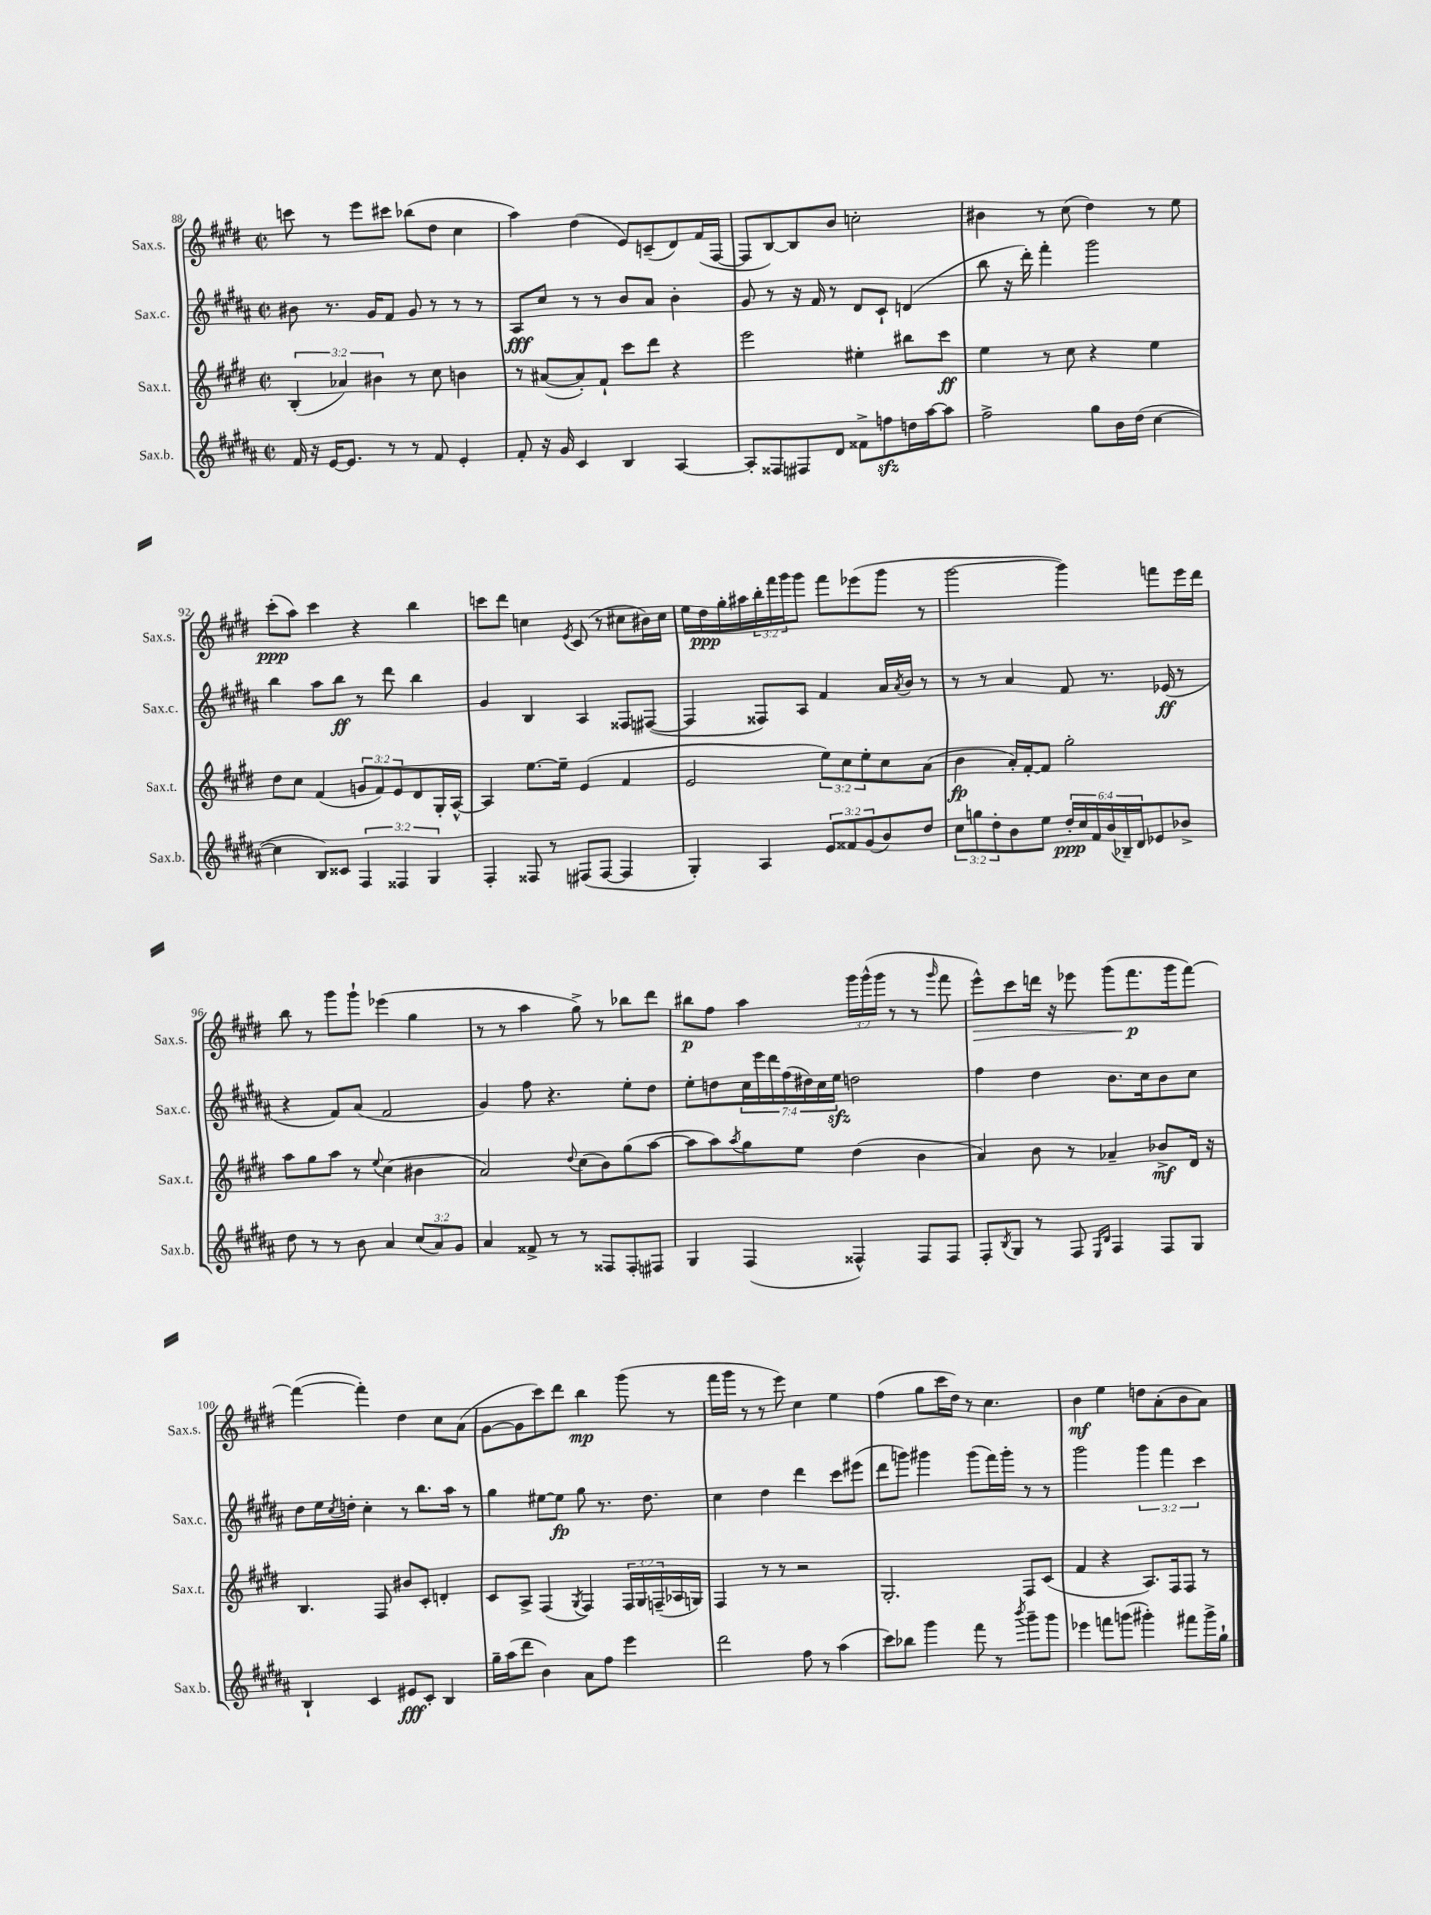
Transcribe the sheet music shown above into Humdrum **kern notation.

**kern	**kern	**kern	**kern
*staff4	*staff3	*staff2	*staff1
*clefG2	*clefG2	*clefG2	*clefG2
*k[f#c#g#d#a#]	*k[f#c#g#d#]	*k[f#c#g#d#a#]	*k[f#c#g#d#]
*M2/2	*M2/2	*M2/2	*M2/2
*met(c|)	*met(c|)	*met(c|)	*met(c|)
16f#/	(6B'/	8b#\	8ccc\
16r	.	.	.
[16e/LK	.	8.r	8r
.	6a-/)	.	.
8.e/]J	.	.	.
.	.	.	8eee\L
.	.	16g#/LK	.
.	6b#\	.	.
8r	.	8f#/J	8ccc#\J
8r	8r	8g#/	(8bb-\L
8f#/	8cc#\	8r	8dd#\J
4e'/	4b\	8r	4cc#\
.	.	8r	.
=	=	=	=
8f#'/	8r	8A#/L	4aa\)
16r	([8a#/L	8cc#/J	.
16g#/	.	.	.
4c#/	8a#'/])	8r	(4dd#\
.	8f#`/J	8r	.
4B/	8ccc#\L	8b/L	8e/L)
.	8ddd#\J	8a#/J	(8c~/
[4A#/	4r	4b'\	8d#/)
.	.	.	(16f#/L
.	.	.	[16F#/JJ
=	=	=	=
8A#'/]L	2eee\	8g#/	8F#/]L
8F##/	.	8r	[8B/)
8F#/	.	16r	8B/]
.	.	16f#/	.
8d#/J	.	8r	8b/J
8f##^\L	4ee#'\	8d#/L	2cc'\
8ff\	.	8c#`/J	.
16dd\L	8bb#\L	(4d/	.
[16aa#\J	.	.	.
8aa#\]J	8ccc#\J	.	.
=	=	=	=
2ff#^\	4ee\	8bb\	4b#\
.	.	16r	.
.	.	16ddd#'\)	.
.	8r	4fff#'\	8r
.	8cc#\	.	(8cc#\
8gg#\L	4r	2ggg#\	4dd#\)
16b\L	.	.	.
(16dd#\JJ	.	.	.
[4cc#\	4ee\	.	8r
.	.	.	8ee\
=	=	=	=
4cc#\]	8dd#\L	4bb\	(8ccc#'\L
.	8cc#\J	.	8aa\J)
8B/L)	(4f#/	8aa#\L	4ccc#\
8c##/J	.	8bb\J	.
6F#/	12g/L	8r	4r
.	12f#/)	.	.
.	.	8ddd#\	.
6F##/	12e/	.	.
.	8d#/	4bb\	4bb\
6G#/	.	.	.
.	16G#'/L	.	.
.	[16A^^/JJ	.	.
=	=	=	=
4F#'/	4A/]	4g#/	8ccc\L
.	.	.	8ddd#\J
8F##/	[8.ee\L	4B/	4cc\
8r	.	.	.
.	16ee~\]Jk	.	.
.	.	.	8qe/
(8F#/L	(4e/	4A#/	(8c#/
[8F#/J	.	.	8r
4F#/]	4f#/	8F##/L	8cc#\L
.	.	([8F#/J	16b#\L)
.	.	.	16cc#\JJ
=	=	=	=
4G#'/)	2e/	4F#/]	16ee\LL
.	.	.	16dd#\
.	.	.	16gg#'\
.	.	.	16aa#\
4A#/	.	8F##/L)	24bb'\
.	.	.	24fff#\
.	.	.	24ggg#\J
.	.	8A#/J	8ggg#\J
12e/L	12ee\L)	4f#/	8fff#\L
12f##/	12cc#\	.	.
.	.	.	(8eee-\
(12g#/	12ee'\	.	.
8b/)	8cc#\	16a#/LL	8ggg#\J
.	.	8qa#/	.
.	.	16b/JJ	.
8dd#/J	(8a\J	8r	8r
=	=	=	=
12cc#\L	4b\	8r	[2ggg#\
12gg\	.	.	.
.	.	8r	.
12dd#'\	.	.	.
8b\	16a'/LL)	4a#/	.
.	[16f#'/J	.	.
8ee\J	8f#/]J	.	.
24dd#'/LL	2gg#'\	8f#/	4ggg#\])
24cc#/	.	.	.
24f#/	.	.	.
(24b/	.	8.r	.
24B-~/)	.	.	.
24d#/J	.	.	.
8e-/	.	.	8fff\L
.	.	(16e-/	.
8b-^/J	.	8r	16eee\L
.	.	.	16ddd#\JJ
=	=	=	=
8dd#\	8aa\L	4r	8bb\
8r	8gg#\	.	8r
8r	8aa\J	8f#/L)	8ggg#\L
8b\	8r	(8a#/J	8ggg#`\J
.	8qqee/	.	.
4a#/	(4cc#\	2f#/	(4eee-\
(12cc#/L	4b#\	.	4gg#\
12a#/)	.	.	.
12g#/J	.	.	.
=	=	=	=
4a#/	2a/)	4g#/)	8r
.	.	.	8r
8f##^/	.	8ff#\	4aa\
8r	.	4.r	.
.	8qqdd#/	.	.
8r	(8cc#\L	.	8gg#^\)
8F##/L	8b\)	.	8r
8F##'/	(8gg#\	8ee'\L	8bb-\L
8F#/J	[8aa\J	8dd#\J	8ddd#\J
=	=	=	=
4G#/	8aa\]L	8ee'\L	8bb#\L
.	8aa\)	8dd\	8ff#\J
.	8qaa/	.	.
(4F#/	8gg#\	28cc#\L	4aa\
.	.	28eee\	.
.	.	28ddd#\	.
.	.	(28ff#\	.
.	8ee\J	.	.
.	.	28dd#\)	.
.	.	28cc#\	.
.	.	28ee\JJ	.
4F##^^/)	(4dd#\	2dd\	24ggg#\LL
.	.	.	(24ggg#^^\
.	.	.	24ggg#\JJ
.	.	.	8r
8F##/L	4b\	.	8r
.	.	.	16qqggg#/
8F##/J	.	.	8fff#\
=	=	=	=
8F#'/L	4a/)	4ff#\	8eee^^\L)
8qB/	.	.	.
8G#/J	.	.	8ccc#\
8r	8b\	4dd#\	16ddd\Jk
.	.	.	16r
8F#/	8r	.	8eee-\
16qqE/LL	.	.	.
16qqB/JJ	.	.	.
4F#/	4a-~/	8.b\L	(8ggg#\L
.	.	.	8.fff#\
.	.	16cc#\k	.
8F#/L	8b-^/L	8b\	.
.	.	.	16ggg#\k
8G#/J	16d#/Jk	8cc#\J	[8fff#\J)
.	16r	.	.
=	=	=	=
4B`/	4.B/	8dd#\L	(4fff#\_
.	.	16ee\L	.
.	.	8qcc#/	.
.	.	16dd'\JJ	.
4c#/	.	4cc#'\	4fff#'\])
.	8F#/	.	.
8e#/L	8b#/L	8r	4dd#\
8c#'/J	8c#'/J	8.bb\L	.
4B/	4d'/	.	8cc#\L
.	.	16aa#\Jk	.
.	.	8r	(8a\J
=	=	=	=
16gg#~\LL	8c#/L	4gg#\	[8g#\L
(16aa#\J	.	.	.
8ddd#\J	8A^/J	.	8g#\]
4b\)	(4F#/	[8ee#\L	8ccc#\)
.	.	8ee#\]J	8ddd#\J
.	8qG#/	.	.
8a#\L	4F#/)	8gg#\	4bb\
8ff#\J	.	8.r	.
4eee\	24F#/LL	.	(8ggg#\
.	24G#/	.	.
.	.	8.dd#\	.
.	(24F~/	.	.
.	16A-/	.	8r
.	16G/JJ)	.	.
=	=	=	=
2ddd#\	4F#/	4cc#\	16fff#\LL
.	.	.	16ggg#\JJ
.	.	.	8r
.	8r	4dd#\	8r
.	8r	.	8eee\)
8ff#\	2r	4ddd#\	4cc#\
8r	.	.	.
(4aa#\	.	8ccc#\L	4ee\
.	.	(8eee#\J	.
=	=	=	=
8ccc#\L)	2.G#'/	8ddd#\L	(4ff#\
8bb-\J	.	8ggg\J)	.
4ggg#\	.	4ggg#\	8gg#\L
.	.	.	16ccc#\L
.	.	.	16dd#\JJ)
8fff#\	.	(8ggg#\L	8r
8r	.	16fff#\L)	4.cc#\
.	.	16ggg#'\JJ	.
8qbbb/	.	.	.
8ggg#~\L	8F#/L	8r	.
8ggg#\J	(8c#/J	8r	.
=	=	=	=
4eee-\	4f#/	2ggg#\	4b\
8fff\L	4r	.	4ee\
(8ggg\J	.	.	.
4ggg#'\)	8.A/L)	6ggg#\	8dd\L
.	.	.	(8a'\
.	.	6fff#\	.
.	16F#/k	.	.
8fff#\L	8F#/J	.	8b\
.	.	6ccc#\	.
16ggg#^\L	8r	.	8a\J)
16gg#`\JJ	.	.	.
==	==	==	==
*-	*-	*-	*-
